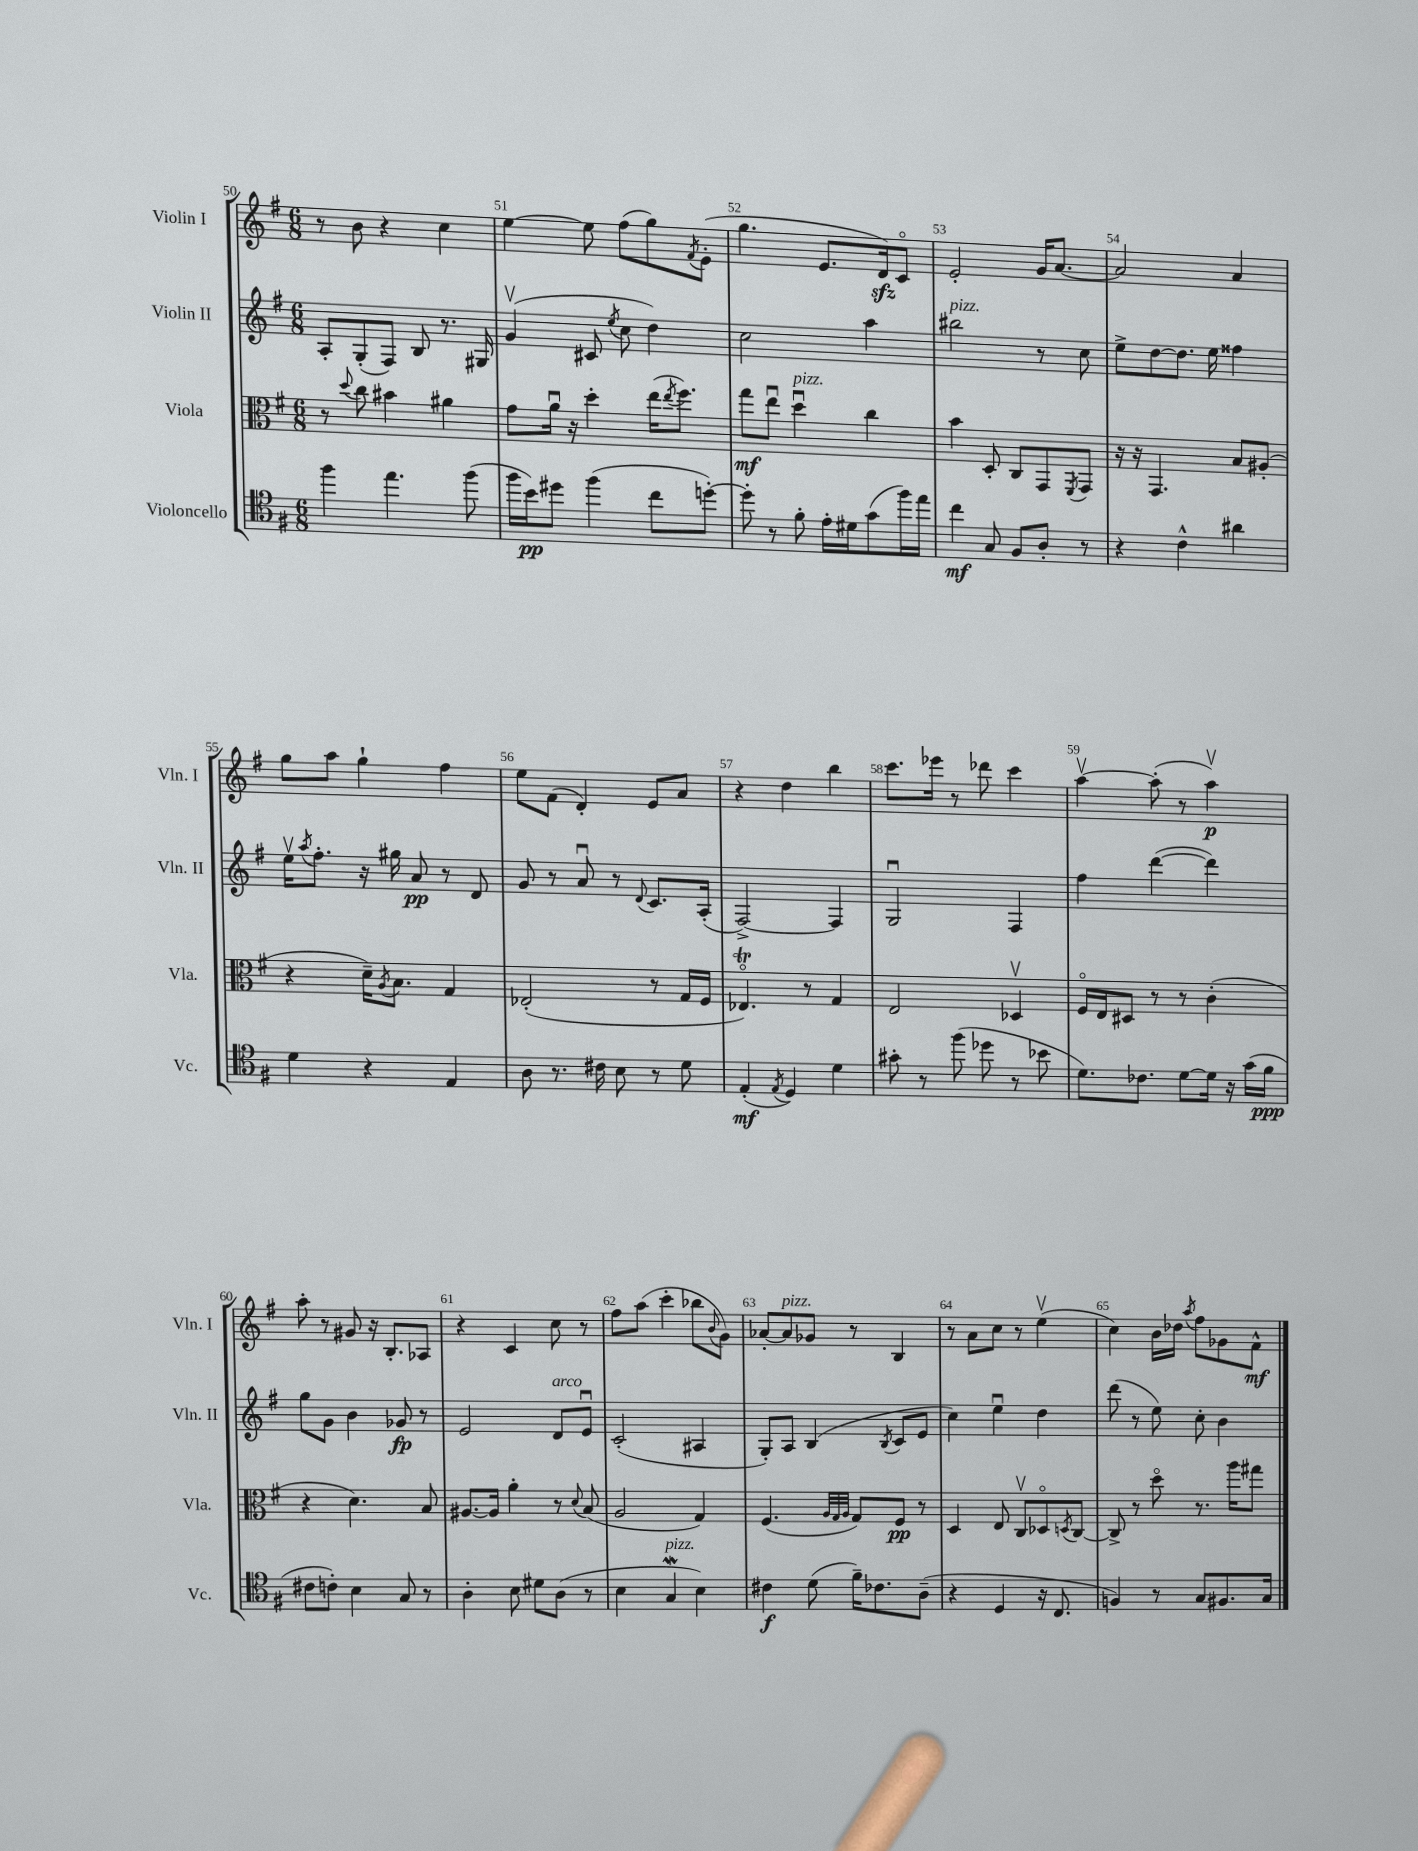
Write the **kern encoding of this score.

**kern	**dynam	**kern	**dynam	**kern	**dynam	**kern	**dynam
*part4	*part4	*part3	*part3	*part2	*part2	*part1	*part1
*staff4	*staff4	*staff3	*staff3	*staff2	*staff2	*staff1	*staff1
*I"Violoncello	*	*I"Viola	*	*I"Violin II	*	*I"Violin I	*
*I'Vc.	*	*I'Vla.	*	*I'Vln. II	*	*I'Vln. I	*
*clefC4	*	*clefC3	*	*clefG2	*	*clefG2	*
*k[f#]	*	*k[f#]	*	*k[f#]	*	*k[f#]	*
*M6/8	*	*M6/8	*	*M6/8	*	*M6/8	*
=50	=50	=50	=50	=50	=50	=50	=50
4ff#\	.	8r	.	8A'/L	.	8r	.
.	.	8qqdd/	.	.	.	.	.
.	.	8cc\	.	(8G'/	.	8b\	.
4.ee\	.	4b#X\	.	8F#/J)	.	4r	.
.	.	.	.	8B/	.	.	.
.	.	4a#X\	.	8.r	.	4cc\	.
(8ff#\	.	.	.	.	.	.	.
.	.	.	.	16G#X/	.	.	.
=51	=51	=51	=51	=51	=51	=51	=51
16ff#\LL	.	8g\L	.	(4gv/	.	[4ee\	.
16b\J)	pp	.	.	.	.	.	.
8dd#X\J	.	16au\Jk	.	.	.	.	.
.	.	16r	.	.	.	.	.
(4ff#\	.	4dd'\	.	8c#X/	.	8ee\]	.
.	.	.	.	8qee/	.	.	.
.	.	.	.	8cc\	.	(8ff#\L	.
8cc\L	.	(16ee\KL	.	4dd\)	.	8gg\)	.
.	.	8qee/	.	.	.	.	.
.	.	8.ff#\J)	.	.	.	.	.
.	.	.	.	.	.	8qf#/	.
[8ddn'\J)	.	.	.	.	.	(8e'\J	.
=52	=52	=52	=52	=52	=52	=52	=52
8dd'\]	.	8gg\L	mf	2cc\	.	4.gg\	.
8r	.	8eeu\J	.	.	.	.	.
!	!	!LO:TX:a:i:t=pizz.	!	!	!	!	!
8f#'\	.	4ddu\	.	.	.	.	.
16e'\LL	.	.	.	.	.	8.e/L	.
16d#X\J	.	.	.	.	.	.	.
(8g\	.	4cc\	.	4aa\	.	.	.
.	.	.	.	.	.	16dzz/k)	.
16ff#\L)	.	.	.	.	.	8c/J	.
16ee\JJ	.	.	.	.	.	.	.
=53	=53	=53	=53	=53	=53	=53	=53
!	!	!	!	!LO:TX:a:i:t=pizz.	!	!	!
4cc\	mf	4b\	.	2bb#X\	.	2e'/	.
8G/	.	8D'/	.	.	.	.	.
8F#/L	.	8C/L	.	.	.	.	.
8A'/J	.	8GG/	.	8r	.	16g/KL	.
.	.	.	.	.	.	[8.a/J	.
.	.	8qFF#/	.	.	.	.	.
8r	.	8GG/J	.	8cc\	.	.	.
=54	=54	=54	=54	=54	=54	=54	=54
4r	.	16r	.	8ee^\L	.	2a/]	.
.	.	16r	.	.	.	.	.
.	.	4.GG/	.	[8dd\	.	.	.
4c^^\	.	.	.	8.dd\J]	.	.	.
.	.	.	.	16ee\	.	.	.
4a#X\	.	8B/L	.	4ff##X\	.	4a/	.
.	.	(8A#X'/J	.	.	.	.	.
!!LO:LB:g=z
=55	=55	=55	=55	=55	=55	=55	=55
4d\	.	4r	.	16eev\KL	.	8gg\L	.
.	.	.	.	8qaa/	.	.	.
.	.	.	.	8.ff#'\J	.	.	.
.	.	.	.	.	.	8aa\J	.
4r	.	16d~\KL)	.	16r	.	4gg`\	.
.	.	8qA/	.	.	.	.	.
.	.	8.B\J	.	16gg#X\	.	.	.
.	.	.	.	8a/	pp	.	.
4E/	.	4G/	.	8r	.	4ff#\	.
.	.	.	.	8d/	.	.	.
=56	=56	=56	=56	=56	=56	=56	=56
8A\	.	(2E-X'/	.	8g/	.	8ee\L	.
8.r	.	.	.	8r	.	(8f#\J	.
.	.	.	.	8au/	.	4d'/)	.
16c#X\	.	.	.	.	.	.	.
8B\	.	.	.	8r	.	.	.
.	.	.	.	8qqd/	.	.	.
8r	.	8r	.	8.c/L	.	8e/L	.
8d\	.	16G/LL	.	.	.	8a/J	.
.	.	16F#/JJ	.	(16A'/Jk	.	.	.
=57	=57	=57	=57	=57	=57	=57	=57
(4E'/	mf	4.E-XT/)	.	[2F#^/)	.	4r	.
8qE/	.	.	.	.	.	.	.
4D/)	.	.	.	.	.	4dd\	.
.	.	8r	.	.	.	.	.
4d\	.	4G/	.	4F#/]	.	4bb\	.
=58	=58	=58	=58	=58	=58	=58	=58
8g#X'\	.	2E/	.	2Gu/	.	8.ccc\L	.
8r	.	.	.	.	.	.	.
.	.	.	.	.	.	16eee-X\Jk	.
(8ff#\	.	.	.	.	.	8r	.
8dd-X\	.	.	.	.	.	8ddd-X\	.
8r	.	4D-Xv/	.	4F#/	.	4ccc\	.
8b-X\	.	.	.	.	.	.	.
=59	=59	=59	=59	=59	=59	=59	=59
8.d\L)	.	16F#/LL	.	4ff#\	.	[4aav\	.
.	.	16E/J	.	.	.	.	.
.	.	8D#X/J	.	.	.	.	.
8.c-X\J	.	.	.	.	.	.	.
.	.	8r	.	([4ddd\	.	(8aa'\]	.
[8d\L	.	8r	.	.	.	8r	.
16d\Jk]	.	(4c'\	.	4ddd\])	.	4aav\)	p
16r	.	.	.	.	.	.	.
(16g\LL	.	.	.	.	.	.	.
16f#\JJ	ppp	.	.	.	.	.	.
!!LO:LB:g=z
=60	=60	=60	=60	=60	=60	=60	=60
8c#X\L	.	4r	.	8gg\L	.	8aa'\	.
8cn'\J)	.	.	.	8g\J	.	8r	.
4B\	.	4.d\)	.	4b\	.	8g#X/	.
.	.	.	.	.	.	16r	.
.	.	.	.	.	.	8.B'/L	.
8G/	.	.	.	8g-X/	fp	.	.
8r	.	8B/	.	8r	.	8A-X/J	.
=61	=61	=61	=61	=61	=61	=61	=61
4A'\	.	[8.A#X/L	.	2e/	.	4r	.
.	.	16A#/Jk]	.	.	.	.	.
8B\	.	4a'\	.	.	.	4c/	.
8d#X\L	.	.	.	.	.	.	.
!	!	!	!	!LO:TX:a:i:t=arco	!	!	!
(8A\J	.	8r	.	8d/L	.	8cc\	.
.	.	8qqd/	.	.	.	.	.
8r	.	(8B/	.	8eu/J	.	8r	.
=62	=62	=62	=62	=62	=62	=62	=62
4B\	.	2A/	.	(2c'/	.	8ff#\L	.
.	.	.	.	.	.	(8aa\J	.
!LO:TX:a:i:t=pizz.	!	!	!	!	!	!	!
4Gw/	.	.	.	.	.	4ccc'\	.
4B\)	.	4G/)	.	4A#X/	.	8bb-X\L	.
.	.	.	.	.	.	8qqb/	.
.	.	.	.	.	.	8g\J)	.
=63	=63	=63	=63	=63	=63	=63	=63
4c#X\	f	(4.F#/	.	8G'/L)	.	[8a-X'/L	.
!	!	!	!	!	!	!LO:TX:a:i:t=pizz.	!
.	.	.	.	8A/J	.	8a-/]	.
(8d\	.	.	.	(4B/	.	8g-X/J	.
.	.	32qqA/LLL	.	.	.	.	.
.	.	32qqG/	.	.	.	.	.
.	.	32qqA/JJJ	.	.	.	.	.
16f#~\KL)	.	8G/L)	.	.	.	8r	.
8.c-X\	.	.	.	.	.	.	.
.	.	.	.	8qB/	.	.	.
.	.	8F#/J	pp	8c/L	.	4B/	.
(8A~\J	.	8r	.	8e/J	.	.	.
=64	=64	=64	=64	=64	=64	=64	=64
4r	.	4D/	.	4cc\)	.	8r	.
.	.	.	.	.	.	8a\L	.
4D/	.	8E/	.	4eeu\	.	8cc\J	.
.	.	8Cv/L	.	.	.	8r	.
16r	.	8D-X/	.	4dd\	.	(4eev\	.
8.C/	.	.	.	.	.	.	.
.	.	8qDn/	.	.	.	.	.
.	.	[8C/J	.	.	.	.	.
=65	=65	=65	=65	=65	=65	=65	=65
4Fn/)	.	8C^/]	.	(8ddd\	.	4cc\)	.
.	.	8r	.	8r	.	.	.
8r	.	8dd\	.	8ee\)	.	16b\LL	.
.	.	.	.	.	.	16dd-X\JJ	.
.	.	.	.	.	.	8qaa/	.
8G/L	.	8.r	.	8cc'\	.	8ff#\L	.
8.F#X/	.	.	.	4b\	.	8g-X\	.
.	.	16aa\KL	.	.	.	.	.
.	.	8gg#X\J	.	.	.	8f#^^\J	mf
16G/Jk	.	.	.	.	.	.	.
==	==	==	==	==	==	==	==
*-	*-	*-	*-	*-	*-	*-	*-
